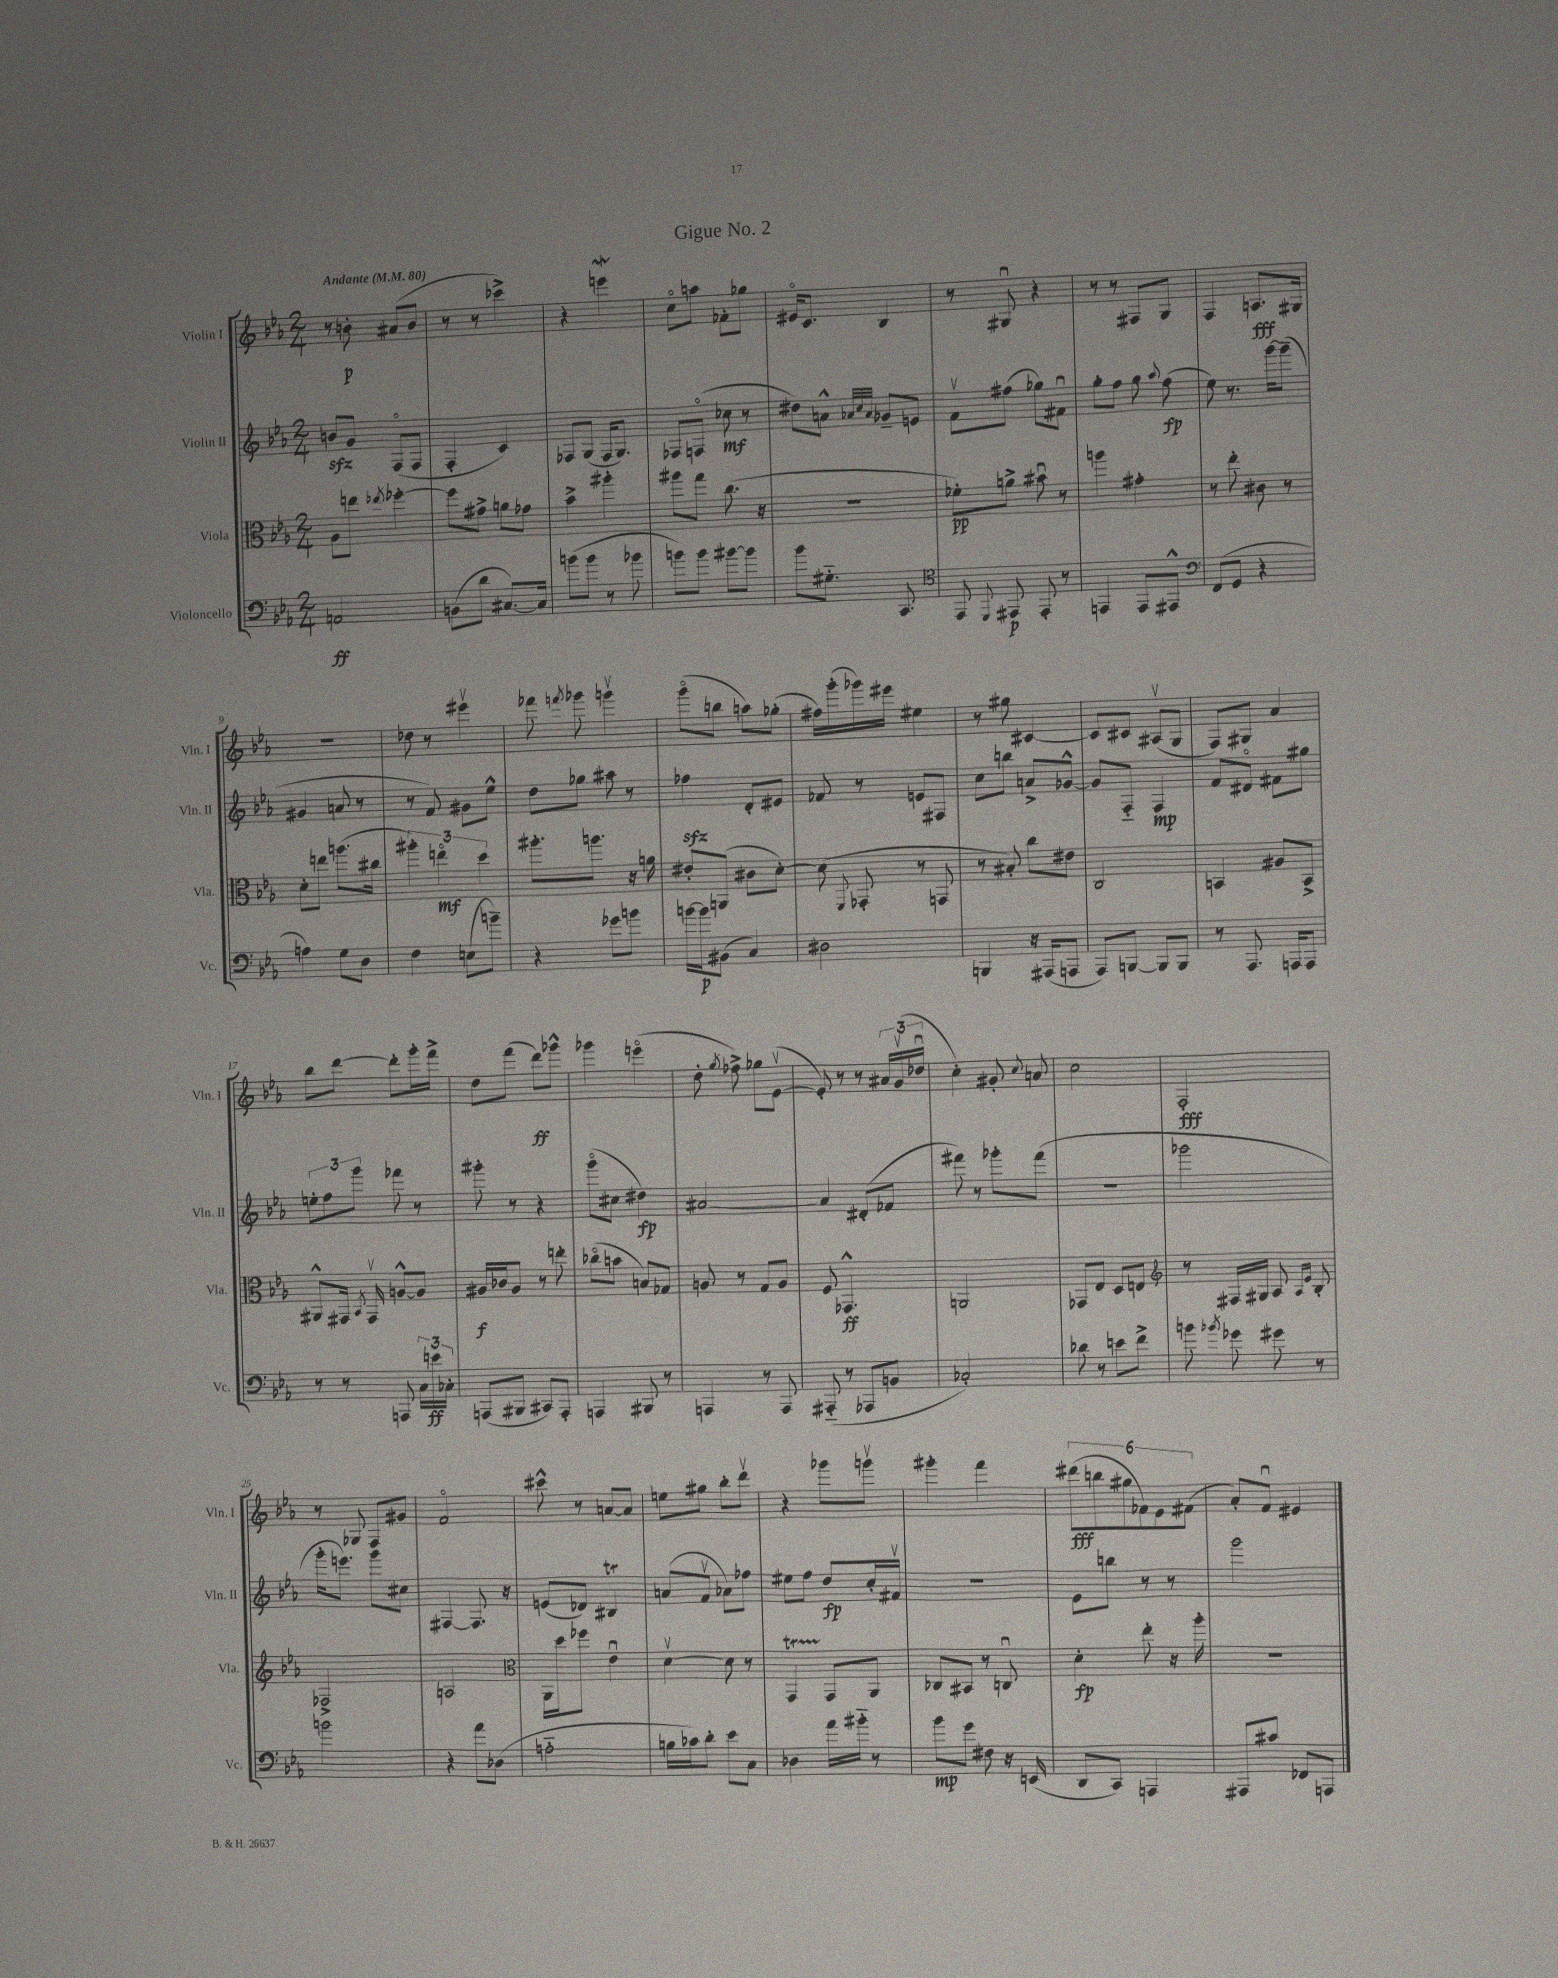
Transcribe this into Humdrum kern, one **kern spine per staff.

**kern	**dynam	**kern	**dynam	**kern	**dynam	**kern	**dynam
*part4	*part4	*part3	*part3	*part2	*part2	*part1	*part1
*staff4	*staff4	*staff3	*staff3	*staff2	*staff2	*staff1	*staff1
*I"Violoncello	*	*I"Viola	*	*I"Violin II	*	*I"Violin I	*
*I'Vc.	*	*I'Vla.	*	*I'Vln. II	*	*I'Vln. I	*
*clefF4	*	*clefC3	*	*clefG2	*	*clefG2	*
*k[b-e-a-]	*	*k[b-e-a-]	*	*k[b-e-a-]	*	*k[b-e-a-]	*
*M2/4	*	*M2/4	*	*M2/4	*	*M2/4	*
*MM80	*	*MM80	*	*MM80	*	*MM80	*
=1	=1	=1	=1	=1	=1	=1	=1
!	!	!	!	!	!	!LO:TX:a:B:t=Andante	!
2AAn/	ff	8A-\L	.	8bnzz/L	.	8r	.
.	.	8een\J	.	8g/J	.	8bn'\	p
.	.	8qee-X/	.	.	.	.	.
.	.	[4ff-X'\	.	(8F/L	.	(8a#X/L	.
.	.	.	.	8F/J	.	8b/J	.
=2	=2	=2	=2	=2	=2	=2	=2
(8BBn\L	.	8ff-\L]	.	4F'/	.	8r	.
8d\J	.	8g#X^\J	.	.	.	8r	.
[8.C#X/L)	.	8an\L	.	4c/)	.	4ccc-X^\)	.
.	.	8g-X\J	.	.	.	.	.
16C#/Jk]	.	.	.	.	.	.	.
=3	=3	=3	=3	=3	=3	=3	=3
(8bn\L	.	4b-^\	.	8F-X/L	.	4r	.
8b\J	.	.	.	(8G/J	.	.	.
8r	.	4aa#X'\	.	16F-/KL	.	4eeenW\	.
.	.	.	.	8.G/J)	.	.	.
8b-X\	.	.	.	.	.	.	.
=4	=4	=4	=4	=4	=4	=4	=4
8bn\L)	.	8aa#X\L	.	8F-X/L	.	8cc\L	.
8b\J	.	8gg\J	.	(8Fn/J	.	8aan\J	.
[8b#X\L	.	(8.cc\	.	8cc-X\	mf	8f-X'\L	.
8b#\J]	.	.	.	8r	.	8gg-X\J	.
.	.	16r	.	.	.	.	.
=5	=5	=5	=5	=5	=5	=5	=5
8b-\L	.	2r	.	8dd#X\L)	.	16e#X/KL	.
.	.	.	.	.	.	8.c/J	.
8.G#X\J	.	.	.	8an^^\J	.	.	.
.	.	.	.	32qqa-X/LLL	.	.	.
.	.	.	.	32qqcc/	.	.	.
.	.	.	.	32qqa-/JJJ	.	.	.
.	.	.	.	8g-X~/L	.	4B-/	.
8.CC/	.	.	.	.	.	.	.
.	.	.	.	8en/J	.	.	.
=6	=6	=6	=6	=6	=6	=6	=6
*clefC4	*	*	*	*	*	*	*
8EE-/	.	8f-X'\L)	pp	8fv\L	.	8r	.
8qqDD/	.	.	.	.	.	.	.
8EE#X/	p	8an^\J	.	(8ff#X\J	.	8G#Xu/	.
8EE#'/	.	8b#Xu\	.	8gg-X\L)	.	4r	.
8r	.	8r	.	8f#Xu\J	.	.	.
=7	=7	=7	=7	=7	=7	=7	=7
4EEn/	.	4aan\	.	8gg'\L	.	8r	.
.	.	.	.	8ff\J	.	8r	.
8EE/L	.	4g#X'\	.	8gg\	.	8F#X/L	.
.	.	.	.	8qqaa-/	.	.	.
8EE#X^^/J	.	.	.	(8ff\	fp	8G/J	.
=8	=8	=8	=8	=8	=8	=8	=8
*clefF4	*	*	*	*	*	*	*
(8FF/L	.	8r	.	8ee-\)	.	4F/	.
8GG/J	.	8ee-'\	.	8.r	.	.	.
4r	.	8c#X\	.	.	.	8.An/L	fff
.	.	.	.	[16ggg\KL	.	.	.
.	.	8r	.	(8ggg~\J]	.	.	.
.	.	.	.	.	.	16G#X/Jk	.
!!LO:LB:g=z
=9	=9	=9	=9	=9	=9	=9	=9
4An\)	.	8d'\L	.	4g#X/	.	2r	.
.	.	8een\J	.	.	.	.	.
8G\L	.	(8.aan\L	.	8an/	.	.	.
8D\J	.	.	.	8r	.	.	.
.	.	16cc#X\Jk	.	.	.	.	.
=10	=10	=10	=10	=10	=10	=10	=10
4F\	.	6aa#X'\)	.	8r	.	8dd-X\	.
.	.	.	.	8f/)	.	8r	.
.	.	6een\	mf	.	.	.	.
(8En\L	.	.	.	8g#X\L	.	4eee#Xv\	.
.	.	6dd\	.	.	.	.	.
8bn~\J)	.	.	.	8ee-^^\J	.	.	.
=11	=11	=11	=11	=11	=11	=11	=11
4r	.	8.aa#X'\L	.	8dd\L	.	8fff-X\	.
.	.	.	.	.	.	8qfffn/	.
.	.	.	.	8gg-X\J	.	8ggg-X\	.
.	.	8.aan\J	.	.	.	.	.
8g-X\L	.	.	.	8aa#X\	.	4gggnv\	.
8bn\J	.	16r	.	8r	.	.	.
.	.	16an\	.	.	.	.	.
=12	=12	=12	=12	=12	=12	=12	=12
[16bn\LL	.	8e#X'/L	.	4ff-Xzz\	.	(8ggg\L	.
16b\J]	p	.	.	.	.	.	.
(8BB#X\J	.	(8AAn/J	.	.	.	8bbn\J	.
4C/)	.	8c#X\L	.	8d'/L	.	8aan\L)	.
.	.	[8d'\J)	.	8e#X/J	.	(8gg-X'\J	.
=13	=13	=13	=13	=13	=13	=13	=13
2D#X\	.	(8d\]	.	8f-X/	.	16ff#X\LL)	.
.	.	.	.	.	.	(16ggg'\	.
.	.	8qqFF/	.	.	.	.	.
.	.	8GG-X'/	.	8r	.	16ggg-X\)	.
.	.	.	.	.	.	16eee#X\JJ	.
.	.	8r	.	8en/L	.	4ee#X\	.
.	.	8GGn/	.	8F#X/J	.	.	.
=14	=14	=14	=14	=14	=14	=14	=14
4BBBn/	.	8r	.	8cc\L	.	8r	.
.	.	8B#X'/)	.	8bbn\J	.	8gg#X\	.
16r	.	8cc\L	.	8an^/L	.	[4c#X/	.
(16AAA#X/KL	.	.	.	.	.	.	.
8AAAn/J	.	8e#X\J	.	[8g-X^^/J	.	.	.
=15	=15	=15	=15	=15	=15	=15	=15
8AAA-/L)	.	2C/	.	8g-/L]	.	8c#/L]	.
[8BBBn/J	.	.	.	8F/J	.	8c#X/J	.
8BBB/L]	.	.	.	4F/	mp	(8A#Xv/L	.
8BBB/J	.	.	.	.	.	8G/J	.
=16	=16	=16	=16	=16	=16	=16	=16
8r	.	4BBn/	.	8f/L	.	8F/L)	.
8.AAA-/	.	.	.	8d#X/J	.	8G#X/J	.
.	.	8A#X/L	.	8f#X\L	.	4a-/	.
16AAAn/KL	.	.	.	.	.	.	.
8AAA/J	.	8BB^/J	.	8gg#X\J	.	.	.
!!LO:LB:g=z
=17	=17	=17	=17	=17	=17	=17	=17
8r	.	8AA#X^^/L	.	12een'\L	.	8bb-\L	.
.	.	.	.	12ff\	.	.	.
8r	.	16GG#X/Jk	.	.	.	[8ddd\J	.
.	.	.	.	12ggg\J	.	.	.
.	.	8qBB-/	.	.	.	.	.
.	.	16GG#v/	.	.	.	.	.
8AAAn/	.	[8An^^/L	.	8fff-X\	.	8ddd'\L]	.
24C\LL	.	8A/J]	.	8r	.	16ggg'\L	.
24en\	ff	.	.	.	.	.	.
.	.	.	.	.	.	16fff^\JJ	.
24C-X'\JJ	.	.	.	.	.	.	.
=18	=18	=18	=18	=18	=18	=18	=18
(8AAAn/L	.	16A#X/LL	f	8ggg#X'\	.	8dd\L	.
.	.	16c-X/J	.	.	.	.	.
8BBB#X/J	.	8A#/J	.	8r	.	(8fff\J	.
8CC#X/L)	.	8r	.	4r	.	8ddd\L)	ff
8AAA'/J	.	8een'\	.	.	.	8ggg-X^^\J	.
=19	=19	=19	=19	=19	=19	=19	=19
4AAAn/	.	(8cc-X\L	.	(8ggg\L	.	4ggg-X\	.
.	.	8bn\J	.	8cc#X\J	.	.	.
8BBB#X/	.	8Bn/L)	.	4dd#X\)	fp	(4eeen\	.
8r	.	8G-X/J	.	.	.	.	.
=20	=20	=20	=20	=20	=20	=20	=20
4AAAn/	.	8An/	.	[2a#X/	.	8dd'\	.
.	.	.	.	.	.	8qgg/	.
.	.	8r	.	.	.	8ff-X^\)	.
8r	.	8G/L	.	.	.	8gg-X\L	.
8AAA/	.	8A/J	.	.	.	([8e-v\J	.
=21	=21	=21	=21	=21	=21	=21	=21
(8AAA#X/	.	8F/	.	4a#/]	.	8e-'/])	.
8r	.	4.GG-X^^/	ff	.	.	8r	.
8AAA-X/L	.	.	.	(8d#X'/L	.	8r	.
8BBn/J	.	.	.	8f-X/J	.	24a#X/LL	.
.	.	.	.	.	.	(24gv/	.
.	.	.	.	.	.	24dd-Xu/JJ	.
=22	=22	=22	=22	=22	=22	=22	=22
2C-X'/)	.	2AAn/	.	8fff#X\)	.	4cc'\)	.
.	.	.	.	8r	.	.	.
.	.	.	.	8ggg-X'\L	.	8g#X'/	.
.	.	.	.	.	.	8qqcc/	.
.	.	.	.	(8fff#\J	.	8an/	.
=23	=23	=23	=23	=23	=23	=23	=23
8d-X\	.	8GG-X/L	.	2r	.	2cc\	.
8r	.	8E-/J	.	.	.	.	.
8en\L	.	8D/L	.	.	.	.	.
8f^\J	.	8En/J	.	.	.	.	.
=24	=24	=24	=24	=24	=24	=24	=24
*	*	*clefG2	*	*	*	*	*
8bn\	.	8r	.	2ggg-X\	.	2F'/	fff
8qb-X/	.	.	.	.	.	.	.
8g-X\	.	16F#X/LL	.	.	.	.	.
.	.	16G#X/JJ	.	.	.	.	.
8g#X\	.	8A-/	.	.	.	.	.
.	.	16qqA-/LL	.	.	.	.	.
.	.	16qqe-/JJ	.	.	.	.	.
8r	.	8B-'/	.	.	.	.	.
!!LO:LB:g=z
=25	=25	=25	=25	=25	=25	=25	=25
2bn\	.	2F-X^/	.	16ggg'\KL	.	8r	.
.	.	.	.	8.eeen\J)	.	.	.
.	.	.	.	.	.	8G-X/	.
.	.	.	.	8ggg\L	.	8F/L	.
.	.	.	.	8cc#X\J	.	8g#X/J	.
=26	=26	=26	=26	=26	=26	=26	=26
4r	.	2An/	.	[4F#X/	.	2f/	.
8a-\L	.	.	.	8.F#/]	.	.	.
(8D-X\J	.	.	.	.	.	.	.
.	.	.	.	16r	.	.	.
=27	=27	=27	=27	=27	=27	=27	=27
*	*	*clefC3	*	*	*	*	*
2An\	.	16AA-\LL	.	(8en/L	.	8ccc#X^^\	.
.	.	16dd\J	.	.	.	.	.
.	.	8ff-X\J	.	8d-X/J)	.	8r	.
.	.	4e-u\	.	4B#Xt/	.	[8an/L	.
.	.	.	.	.	.	8a/J]	.
=28	=28	=28	=28	=28	=28	=28	=28
16Bn\LL	.	[4dv\	.	(8an/L	.	8een\L	.
16c-X\J)	.	.	.	.	.	.	.
8d'\J	.	.	.	8fv/J	.	8gg#X\J	.
8e-\L	.	8d\]	.	8a-X\L)	.	8bb-'\L	.
8C\J	.	8r	.	8ff-X\J	.	8dddv\J	.
=29	=29	=29	=29	=29	=29	=29	=29
4D-X\	.	4GGt/	.	8ee#X\L	.	4r	.
.	.	.	.	8ff\J	.	.	.
16a-\LL	.	8GG/L	.	8dd/L	fp	8ggg-X\L	.
16b#X\JJ	.	.	.	.	.	.	.
8r	.	8AA-/J	.	16cc'/L	.	8gggnv\J	.
.	.	.	.	16f#Xv/JJ	.	.	.
=30	=30	=30	=30	=30	=30	=30	=30
8b-\L	mp	8C-X/L	.	2r	.	4ggg#X'\	.
8g\J	.	8BB#X/J	.	.	.	.	.
8F#X\	.	8r	.	.	.	4fff\	.
16r	.	8Cnu/	.	.	.	.	.
(16EEn/	.	.	.	.	.	.	.
=31	=31	=31	=31	=31	=31	=31	=31
8DD/L	.	4d'\	fp	8e-\L	.	(12ddd#X\L	fff
.	.	.	.	.	.	12bbn\	.
8CC/J)	.	.	.	8bbn\J	.	.	.
.	.	.	.	.	.	12gg#X\	.
4AAAn/	.	8ee-'\	.	8r	.	12f-X\)	.
.	.	.	.	.	.	12e-\	.
.	.	16r	.	8r	.	.	.
.	.	.	.	.	.	(12f#X\J	.
.	.	16aa-'\	.	.	.	.	.
=32	=32	=32	=32	=32	=32	=32	=32
8AAA#X/L	.	2r	.	2ggg\	.	8a-'/L)	.
8c#X/J	.	.	.	.	.	8fu/J	.
8FF-X/L	.	.	.	.	.	4e#X/	.
8AAAn/J	.	.	.	.	.	.	.
==	==	==	==	==	==	==	==
*-	*-	*-	*-	*-	*-	*-	*-
